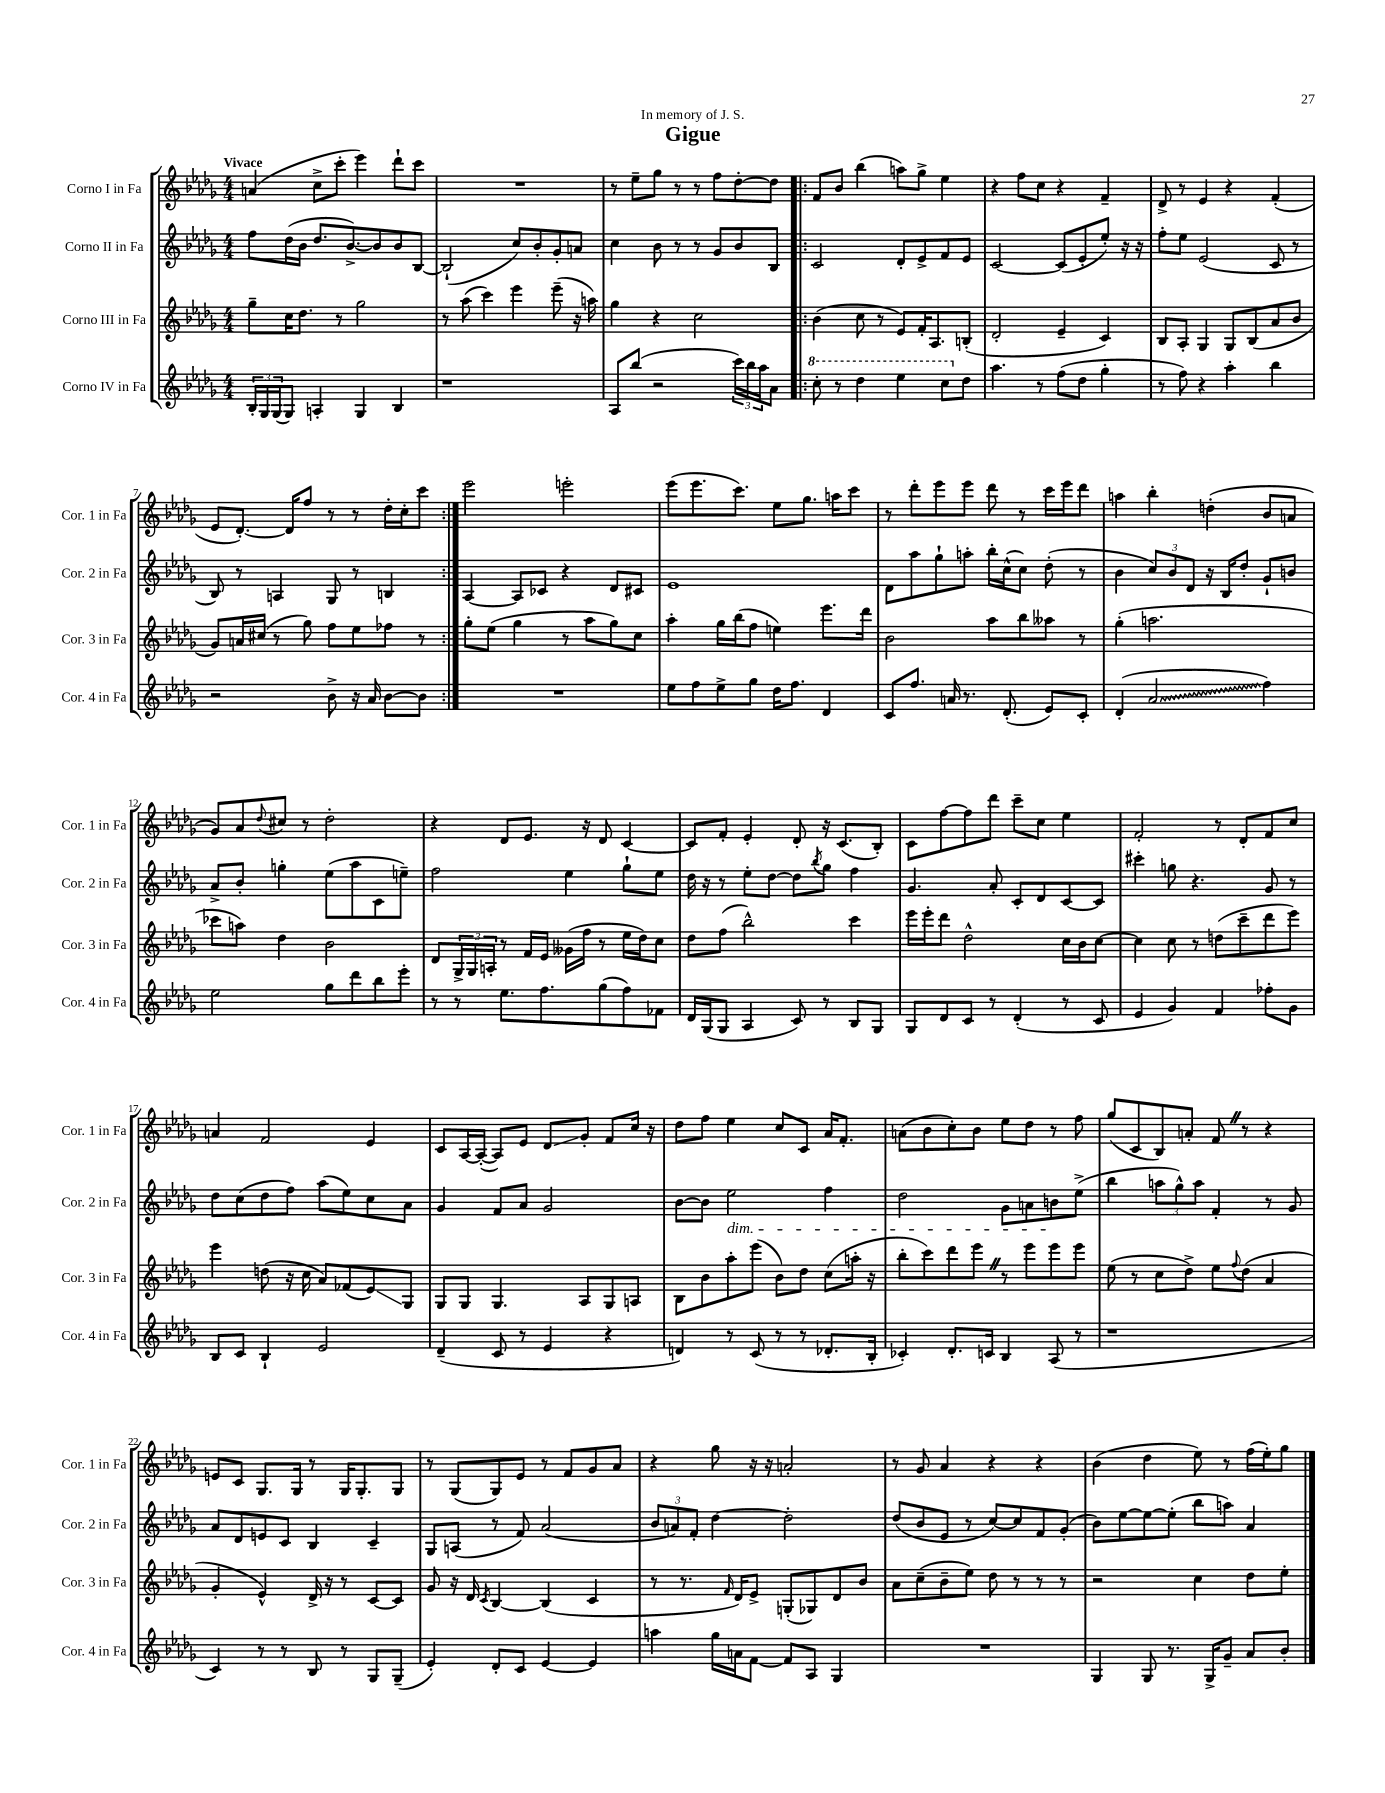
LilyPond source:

\header { title = "Gigue" dedication = "In memory of J. S." }
<<
\new StaffGroup <<
\new Staff = "s0" \with { instrumentName = "Corno I in Fa" shortInstrumentName = "Cor. 1 in Fa" } {
    \clef treble \key des \major \numericTimeSignature \time 4/4 \tempo "Vivace"
    a'4( c''8-> c'''8-. ees'''4) des'''8-! c'''8 |
    R1 |
    r8 ees''8-- ges''8 r8 r8 f''8 des''8~-. des''8 |
    \repeat volta 2 { f'8 bes'8 bes''4( a''8) ges''8-> ees''4 |
    r4 f''8 c''8 r4 f'4-- |
    des'8-> r8 ees'4 r4 f'4-.( |
    ees'8 des'8.~-.) des'16 f''8 r8 r8 des''16-. c''16-. c'''8 | }
    ees'''2 e'''2-. |
    ees'''8( ees'''8. c'''8.) ees''8 ges''8. a''16 c'''8 |
    r8 des'''8-. ees'''8 ees'''8 des'''8 r8 c'''16 ees'''16 des'''8 |
    a''4 bes''4-. d''4-.( bes'8 a'8 |
    ges'8) aes'8 \appoggiatura { des''8 } cis''8 r8 des''2-. |
    r4 des'8 ees'8. r16 des'8 c'4~ |
    c'8 f'8-. ees'4-. des'8-. r16 c'8.( bes8-.) |
    c'8 f''8~ f''8 des'''8 c'''8-- c''8 ees''4 |
    f'2-. r8 des'8-. f'8 c''8 |
    a'4 f'2 ees'4 |
    c'8 aes16~ aes16~-.( aes8) ees'8 des'8\glissando ges'8-. f'8 c''16 r16 |
    des''8 f''8 ees''4 c''8 c'8 aes'16 f'8.-. |
    a'8( bes'8 c''8-.) bes'8 ees''8 des''8 r8 f''8 |
    ges''8( c'8 bes8) a'8-. f'8 \once \override BreathingSign.text = \markup { \musicglyph "scripts.caesura.straight" } \breathe r8 r4 |
    e'8 c'8 ges8. ges16 r8 ges16 ges8.-. ges8 |
    r8 ges8( ges8) ees'8 r8 f'8 ges'8 aes'8 |
    r4 ges''8 r16 r16 a'2-. |
    r8 ges'8 aes'4 r4 r4 |
    bes'4( des''4 ees''8) r8 f''16( ees''16-.) ges''8 \bar "|." |
}
\new Staff = "s1" \with { instrumentName = "Corno II in Fa" shortInstrumentName = "Cor. 2 in Fa" } {
    \clef treble \key des \major \numericTimeSignature \time 4/4
    f''8 des''16( bes'16 des''8. bes'8.~->) bes'8 bes'8 bes8~ |
    bes2-!( c''8) bes'8-. ges'8-. a'8 |
    c''4 bes'8 r8 r8 ges'8 bes'8 bes8 |
    \repeat volta 2 { c'2 des'8-. ees'8-> f'8 ees'8 |
    c'2~ c'8( ees'8-. ees''8-.) r16 r16 |
    f''8-. ees''8 ees'2( c'8 r8 |
    bes8) r8 a4 ges8 r8 b4 | }
    aes4~ aes8 ces'8 r4 des'8 cis'8 |
    ees'1 |
    des'8 aes''8 ges''8-! a''8-. bes''16-. c''16-^( c''8) des''8-.( r8 |
    bes'4 \tuplet 3/2 { c''8) bes'8 des'8 } r16 bes16 des''8-. ges'8-! b'8 |
    aes'8-> bes'8-. g''4-. ees''8( aes''8 c'8 e''8--) |
    f''2 ees''4 ges''8-! ees''8 |
    des''16 r16 r8 ees''8-. des''8~ des''8 \acciaccatura { bes''8 } ges''8 f''4 |
    ges'4. aes'8-. c'8-. des'8 c'8~ c'8 |
    cis'''4-. g''8 r4. ges'8 r8 |
    des''8 c''8( des''8 f''8) aes''8( ees''8) c''8 aes'8 |
    ges'4 f'8 aes'8 ges'2 |
    bes'8~ bes'8 ees''2\dim f''4 |
    des''2 ges'8 a'8 b'8\! ees''8->( |
    bes''4 \tuplet 3/2 { a''8 ges''8-^) a''8 } f'4-. r8 ges'8 |
    aes'8 des'8 e'8 c'8 bes4 c'4-- |
    ges8 a8( r8 f'8) aes'2( |
    \tuplet 3/2 { bes'8 a'8) f'8-. } des''4~ des''2-. |
    des''8( bes'8 ees'8 r8 c''8~) c''8 f'8 ges'8-.( |
    bes'8) ees''8~ ees''8~ ees''8-.( bes''8 a''8) aes'4 \bar "|." |
}
\new Staff = "s2" \with { instrumentName = "Corno III in Fa" shortInstrumentName = "Cor. 3 in Fa" } {
    \clef treble \key des \major \numericTimeSignature \time 4/4
    ges''8-- c''16 des''8. r8 ges''2 |
    r8 aes''8( c'''4) ees'''4 ees'''8--( r16 a''16) |
    ges''4 r4 c''2 |
    \repeat volta 2 { bes'4( c''8 r8 ees'8) f'16-. aes8. b8-.( |
    des'2-. ees'4-- c'4) |
    bes8 aes8-. ges4 ges8 bes8( aes'8 bes'8 |
    ges'8) a'16 cis''16( r8 ges''8) f''8 ees''8 fes''8 r8 | }
    ges''8-. ees''8( ges''4 r8 aes''8 ges''8) c''8 |
    aes''4-. ges''16 bes''16( f''8 e''4) ees'''8. des'''16 |
    bes'2 aes''8 bes''8 aeses''8 r8 |
    ges''4-.( a''2. |
    ces'''8 a''8) des''4 bes'2 |
    des'8 \tuplet 3/2 { ges16-> ges16 a16-. } r8 f'16 ees'16 geses'16( f''16 r8 ees''16 des''16) c''8 |
    des''8 f''8( bes''2-^) c'''4 |
    ees'''16 ees'''16-. des'''8 des''2-^ c''16 bes'16 c''8~ |
    c''4 c''8 r8 d''8( c'''8-- des'''8 ees'''8) |
    ees'''4 d''8( r16 c''16 aes'8) fes'8( ees'8\glissando) ges8 |
    ges8 ges8 ges4. aes8 ges8 a8 |
    bes8 bes'8 aes''8-. ees'''8( bes'8) des''8 c''8( a''16-. r16 |
    bes''8-. c'''8) des'''8 ees'''8 \once \override BreathingSign.text = \markup { \musicglyph "scripts.caesura.straight" } \breathe r8 ees'''8 ees'''8 ees'''8 |
    ees''8( r8 c''8 des''8->) ees''8 \appoggiatura { f''8 } des''8( aes'4 |
    ges'4-. ees'4-^) des'16-> r16 r8 c'8~ c'8 |
    ges'8 r16 des'16 \acciaccatura { c'8 } bes4~ bes4( c'4 |
    r8 r8. \grace { f'16 } des'16) ees'8-> g8-.( ges8) des'8 bes'8 |
    aes'8 c''8--( bes'8-- ees''8) des''8 r8 r8 r8 |
    r2 c''4 des''8 ees''8-. \bar "|." |
}
\new Staff = "s3" \with { instrumentName = "Corno IV in Fa" shortInstrumentName = "Cor. 4 in Fa" } {
    \clef treble \key des \major \numericTimeSignature \time 4/4
    \tuplet 3/2 { bes16-. ges16 ges16( } ges8) a4-. ges4 bes4 |
    r1 |
    aes8 bes''8( r2 \tuplet 3/2 { c'''16) bes''16 aes''16 } aes'8 |
    \repeat volta 2 { \ottava #1 c'''8-. r8 des'''4 ees'''4 c'''8 \ottava #0 des''8 |
    aes''4. r8 f''8( des''8 ges''4-. |
    r8 f''8) r4 aes''4-. bes''4 |
    r2 bes'8-> r16 aes'16 bes'8~ bes'8 | }
    R1 |
    ees''8 f''8 ees''8-> ges''8 des''16 f''8. des'4 |
    c'8 f''8. a'16 r8. des'8.-.( ees'8) c'8-. |
    des'4-.( \once \override Glissando.style = #'zigzag aes'2\glissando f''4) |
    ees''2 ges''8 des'''8 bes''8 ees'''8-. |
    r8 r8 ees''8. f''8. ges''8( f''8) fes'8 |
    des'16 ges16( ges8 aes4 c'8) r8 bes8 ges8 |
    ges8 des'8 c'8 r8 des'4-.( r8 c'8 |
    ees'4 ges'4) f'4 fes''8-. ges'8 |
    bes8 c'8 bes4-! ees'2 |
    des'4--( c'8 r8 ees'4 r4 |
    d'4) r8 c'8( r8 r8 des'8.-. bes16-. |
    ces'4-.) des'8.-. c'16 bes4 aes8( r8 |
    r1 |
    c'4) r8 r8 bes8 r8 ges8 ges8--( |
    ees'4-.) des'8-. c'8 ees'4~ ees'4 |
    a''4 ges''16 a'16 f'8~ f'8 aes8 ges4 |
    R1 |
    ges4 ges8 r8. ges16-> ges'8-- aes'8 bes'8-. \bar "|." |
}
>>
>>
